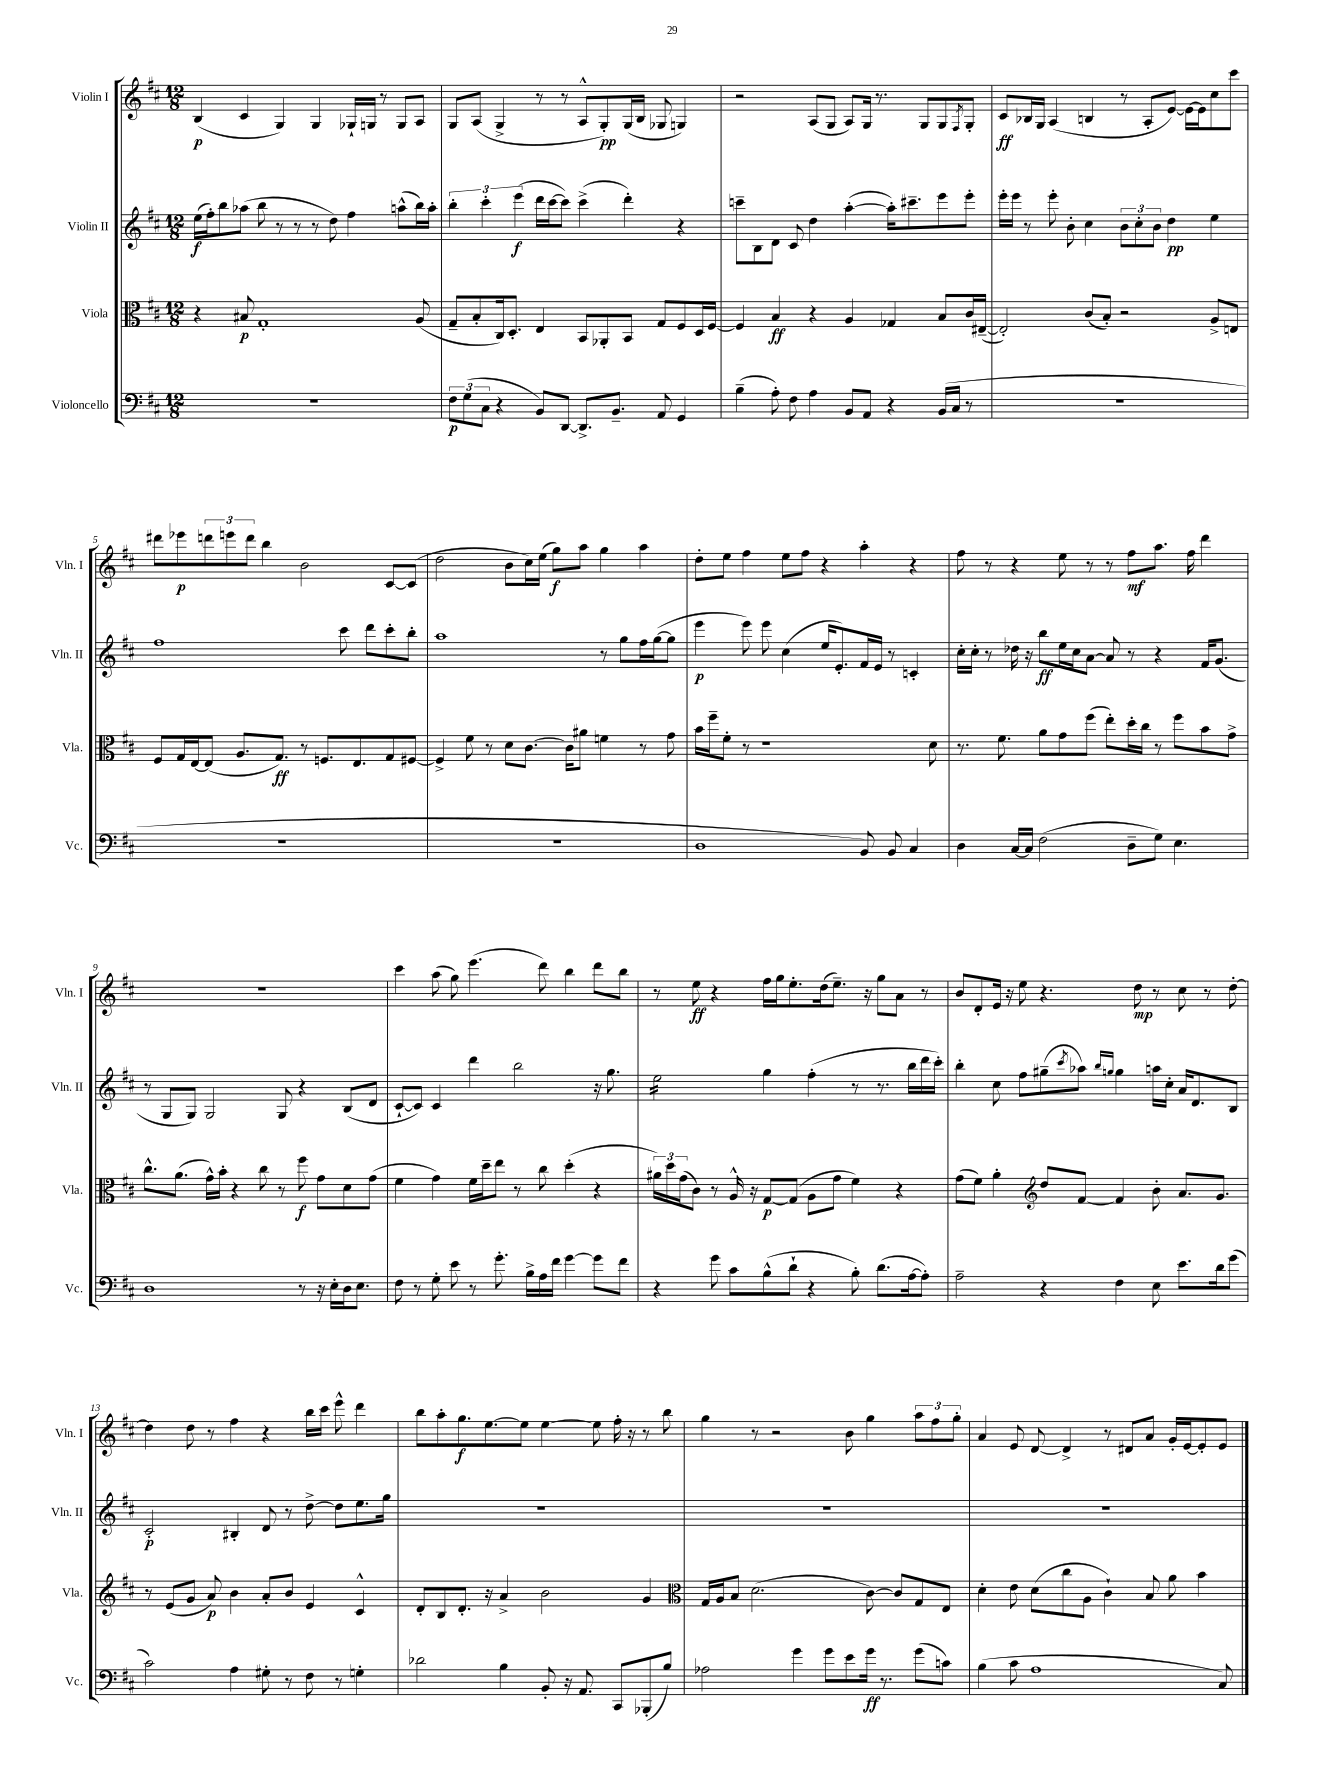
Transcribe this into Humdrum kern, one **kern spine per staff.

**kern	**kern	**kern	**kern
*staff4	*staff3	*staff2	*staff1
*clefF4	*clefC3	*clefG2	*clefG2
*k[f#c#]	*k[f#c#]	*k[f#c#]	*k[f#c#]
*M12/8	*M12/8	*M12/8	*M12/8
1.r	4r	(16ee	(4B
.	.	16ff#')	.
.	.	8bb	.
.	8B#	(8aa-	4c#
.	1G'	8bb	.
.	.	8r	4G)
.	.	8r	.
.	.	8r	4G
.	.	8dd)	.
.	.	4ff#	16G-`
.	.	.	16G
.	.	.	8r
.	.	(8aa^^	8G
.	(8A	16bb)	8A
.	.	16aa'	.
=	=	=	=
12F#	8G~	6bb'	8G
(12G	.	.	.
.	8B'	.	(8A
12C#	.	6ccc#'	.
4r	16C#)	.	4G^
.	8.D'	.	.
.	.	(6eee	.
8BB)	4E	16ddd	8r
.	.	[16ccc#	.
[8DD	.	8ccc#])	8r
8.DD^]	8BB	(4ccc#^	8A^^
.	8AA-'	.	8G')
8.BB~	.	.	.
.	8BB	4ddd')	(16G
.	.	.	16B
8AA	8G	.	8G-
4GG	8F#	4r	4G)
.	16D	.	.
.	[16F#	.	.
=	=	=	=
(4B~	4F#]	8ccc~	2r
.	.	8B	.
8A')	4B	8d	.
8F#	.	8c#	.
4A	4r	4dd	(8A
.	.	.	8G
8BB	4A	([4aa'	8A)
8AA	.	.	16G
.	.	.	8.r
4r	4G-	16aa'])	.
.	.	8.ccc#~	.
.	.	.	8G
(16BB	8B	8eee	8G
16C#	.	.	.
.	.	.	8qF#
8r	16c#	8eee'	8G'
.	([16E#~	.	.
=	=	=	=
1.r	2E#'])	16eee'	8c#
.	.	16eee	.
.	.	8r	16B-
.	.	.	16G
.	.	8eee'	(4A
.	.	8b'	.
.	(8c#	4cc#	4B
.	8B')	.	.
.	2r	12b	8r
.	.	12cc#'	.
.	.	.	8A'
.	.	12b	.
.	.	4dd	[8e)
.	.	.	16e_
.	.	.	16e]
.	8A^	4ee	8cc#
.	8E	.	8ccc#
=	=	=	=
1.r	8F#	1ff#	8ddd#
.	16G	.	8eee-
.	[16E	.	.
.	(8E]	.	12ddd
.	.	.	12eee
.	8.A	.	.
.	.	.	12ddd
.	.	.	4bb
.	8.G)	.	.
.	8r	.	2b
.	8.F	.	.
.	.	8ccc#	.
.	8.E	.	.
.	.	8ddd	.
.	8G	8ccc#'	[8c#
.	[8F#	8bb'	(8c#]
=	=	=	=
1.r	4F#^]	1aa	2dd
.	8f#	.	.
.	8r	.	.
.	8d	.	8b
.	[8.c#	.	16cc#)
.	.	.	(16ee
.	.	.	8gg)
.	16c#]	.	.
.	8a#	.	8aa
.	4f	8r	4gg
.	.	8gg	.
.	8r	16ff#	4aa
.	.	([16gg	.
.	8g	8gg]	.
=	=	=	=
1D	16b	4eee	8dd'
.	16ff#~	.	.
.	8f#'	.	8ee
.	8r	8eee)	4ff#
.	1r	8eee	.
.	.	(4cc#	8ee
.	.	.	8ff#
.	.	16ee	4r
.	.	8.e')	.
8BB)	.	16f#	4aa'
.	.	16e	.
8BB	.	8r	.
4C#	.	4c'	4r
.	8d	.	.
=	=	=	=
4D	8.r	16cc#'	8ff#
.	.	16cc#'	.
.	.	8r	8r
.	8.f#	.	.
[16C#	.	16dd-	4r
16C#]	.	16r	.
(2F#	8a	8bb	.
.	8g	16ee	8ee
.	.	16cc#	.
.	(8ff#	[8a	8r
.	8ee')	8a]	8r
8D~	16dd'	8r	8ff#
.	16cc#	.	.
8G)	8r	4r	8.aa
4.E	8ff#	.	.
.	.	.	16ff#
.	8b	16f#	4ddd
.	.	(8.g	.
.	8g^	.	.
=	=	=	=
1D	8.cc#^^	8r	1.r
.	.	8G	.
.	(8.a	.	.
.	.	8G)	.
.	16g^^)	2G	.
.	16b'	.	.
.	4r	.	.
.	8cc#	.	.
.	8r	8G	.
8r	8ff#	4r	.
16r	8g	.	.
16E'	.	.	.
16D	8d	(8B	.
8.E	.	.	.
.	(8g	8d	.
=	=	=	=
8F#	4f#	[8c#`	4ccc#
8r	.	8c#])	.
8G'	4g)	4c#	(8aa
8e	.	.	8gg)
8r	16f#	4ddd	(4.eee
.	16dd~	.	.
8.g'	8ee	.	.
.	8r	2bb	.
16B^	.	.	.
16A	8cc#	.	8ddd)
16f#	.	.	.
[4g	(4dd'	.	4bb
8g]	4r	16r	8ddd
.	.	8.gg	.
8f#	.	.	8bb
=	=	=	=
4r	24a#)	2ee	8r
.	24dd	.	.
.	(24g	.	.
.	8c#)	.	8ee
8g	8r	.	4r
8c#	16A^^	.	.
.	16r	.	.
(8B^^	[8G	4gg	16ff#
.	.	.	16gg
8d`	(8G]	.	8.ee'
4r	8A	(4ff#'	.
.	.	.	(16dd
.	8g	.	8.ee~)
8B')	4f#)	8r	.
.	.	.	16r
(8.d	.	8.r	8gg
.	4r	.	8a
[16A	.	16bb	.
8A'])	.	16ddd	8r
.	.	16ccc#')	.
=	=	=	=
2A~	(8g	4bb'	8b
.	8f#)	.	8d'
.	4a'	8cc#	16e
.	.	.	16r
.	.	8ff#	8ee
*	*clefG2	*	*
4r	8dd	(8gg#~	4.r
.	.	8qccc#	.
.	[8f#	8aa-)	.
.	.	16qqbb	.
.	.	16qqgg	.
4F#	4f#]	4gg	.
.	.	.	8dd
8E	8b'	16aa	8r
.	.	16cc#'	.
8.e	8.a	16a	8cc#
.	.	8.d	.
.	.	.	8r
16d	8.g	.	.
(8g	.	8B	[8dd'
=	=	=	=
2c#)	8r	2c#'	4dd]
.	(8e	.	.
.	8g	.	8dd
.	8a)	.	8r
4A	4b	4B#'	4ff#
8G#'	8a'	8d	4r
8r	8b	8r	.
8F#	4e	[8dd^	16bb
.	.	.	16ccc#
8r	.	8dd]	8eee^^
4G'	4c#^^	8.ee	4ddd
.	.	16gg	.
=	=	=	=
2d-	8d'	1.r	8bb
.	8B	.	8aa'
.	8.d'	.	8.gg
.	16r	.	[8.ee
4B	4a^	.	.
.	.	.	8ee]
8BB'	2b	.	[4ee
16r	.	.	.
8.AA	.	.	.
.	.	.	8ee]
8CC#	.	.	16ff#'
.	.	.	16r
(8BBB-'	4g	.	8r
8B)	.	.	8bb
=	=	=	=
*	*clefC3	*	*
2A-	16G	1.r	4gg
.	16A	.	.
.	8B	.	.
.	(2.d	.	8r
.	.	.	2r
4g	.	.	.
8g	.	.	.
8e	.	.	8b
16g	[8c#)	.	4gg
8.r	.	.	.
.	8c#]	.	.
(8g	8G	.	12aa
.	.	.	12ff#
8c)	8E	.	.
.	.	.	12gg'
=	=	=	=
(4B	4d'	1.r	4a
8c#	8e	.	8e
1A	(8d	.	[8d
.	8cc#	.	4d^]
.	8A	.	.
.	4c#`)	.	8r
.	.	.	8d#
.	8B	.	8a
.	8a	.	16g'
.	.	.	[16e
.	4b	.	8e']
8C#)	.	.	8e
==	==	==	==
*-	*-	*-	*-
